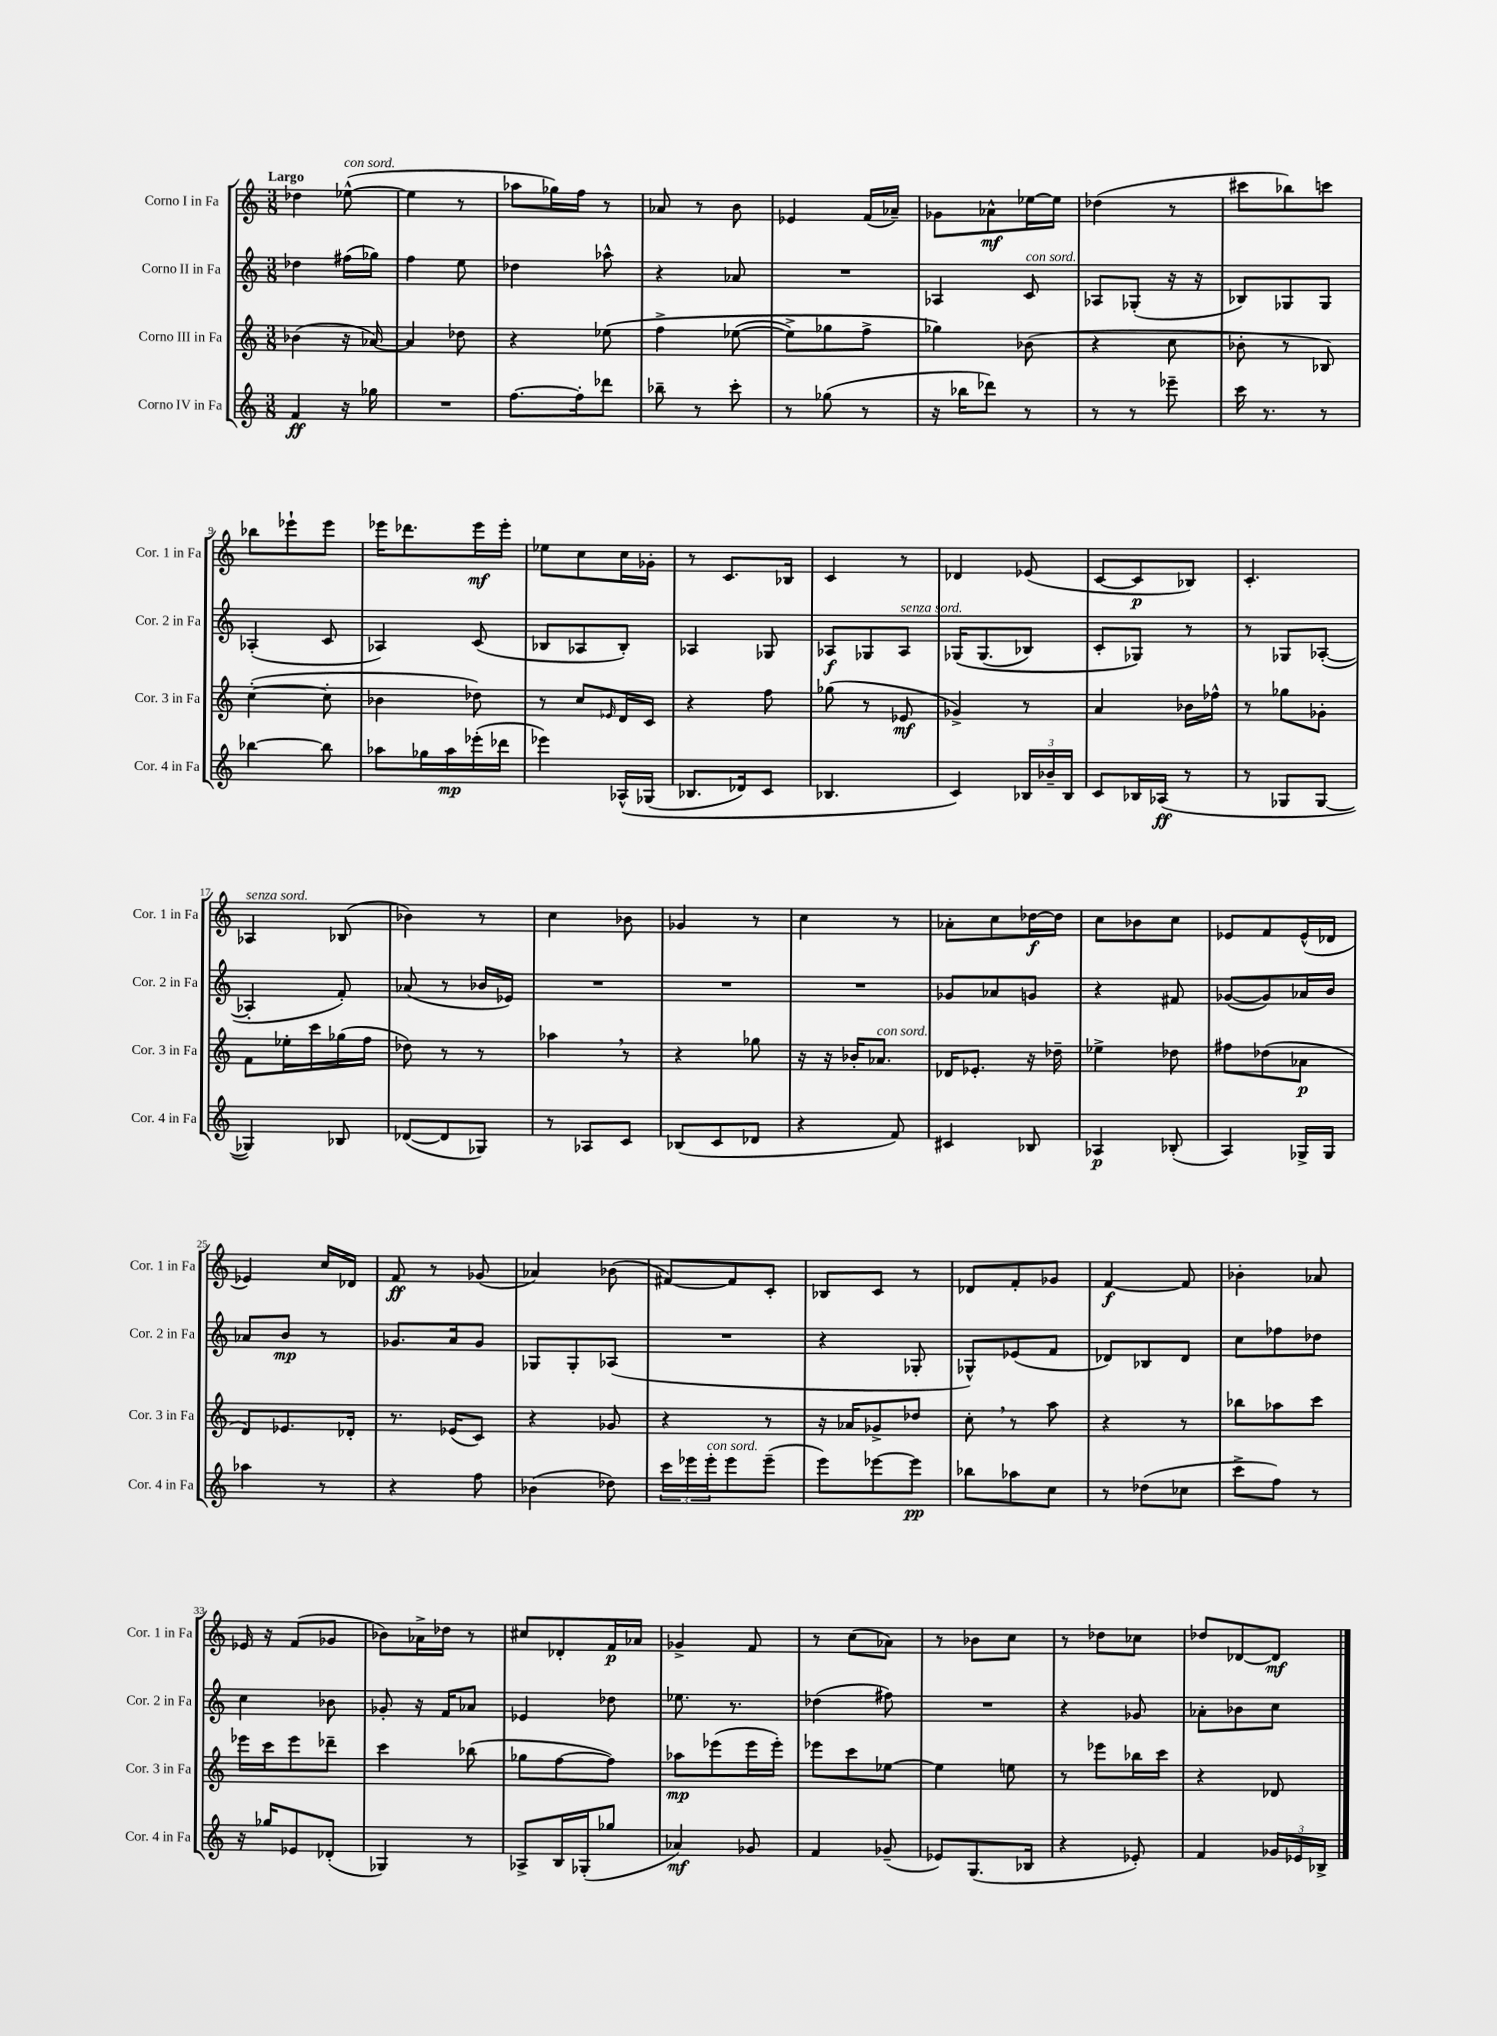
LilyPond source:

<<
\new StaffGroup <<
\new Staff = "s0" \with { instrumentName = "Corno I in Fa" shortInstrumentName = "Cor. 1 in Fa" } {
    \clef treble \key c \major \numericTimeSignature \time 3/8 \tempo "Largo"
    des''4 ees''8~-^^\markup { \italic "con sord." }( |
    ees''4 r8 |
    aes''8 ges''16) f''16 r8 |
    aes'8 r8 b'8 |
    ees'4 f'16( aes'16--) |
    ges'8 aes'8-^\mf ees''16~ ees''16 |
    des''4( r8 |
    cis'''8 bes''8) c'''8 |
    bes''8 ees'''8-! ees'''8 |
    ees'''16 des'''8. ees'''16\mf ees'''16-. |
    ees''8 c''8 c''16 ges'16-. |
    r8 c'8. bes16 |
    c'4 r8 |
    des'4 ees'8( |
    c'8~ c'8\p bes8) |
    c'4.-. |
    aes4^\markup { \italic "senza sord." } bes8( |
    bes'4) r8 |
    c''4 bes'8 |
    ges'4 r8 |
    c''4 r8 |
    aes'8-. c''8 des''16~\f des''16 |
    c''8 bes'8 c''8 |
    ees'8 f'8 ees'16-^( des'16 |
    ees'4) c''16 des'16 |
    f'8\ff r8 ges'8( |
    aes'4) bes'8( |
    fis'8~) fis'8 c'8-. |
    bes8 c'8 r8 |
    des'8 f'8-. ges'8 |
    f'4~\f f'8 |
    bes'4-. aes'8 |
    ees'16 r16 f'8( ges'8 |
    bes'8) aes'16-> des''16 r8 |
    cis''8 des'8-. f'16\p aes'16 |
    ges'4-> f'8 |
    r8 c''8( aes'8) |
    r8 bes'8 c''8 |
    r8 des''8 ces''8 |
    des''8 des'8~ des'8\mf \bar "|." |
}
\new Staff = "s1" \with { instrumentName = "Corno II in Fa" shortInstrumentName = "Cor. 2 in Fa" } {
    \clef treble \key c \major \numericTimeSignature \time 3/8
    des''4 fis''16( ges''16) |
    f''4 e''8 |
    des''4 aes''8-^ |
    r4 aes'8 |
    R4. |
    aes4 c'8^\markup { \italic "con sord." } |
    aes8 ges8-.( r16 r16 |
    bes8) ges8 ges8 |
    aes4-.( c'8 |
    aes4) c'8( |
    bes8 aes8 bes8-.) |
    aes4 ges8 |
    aes8\f ges8 aes8^\markup { \italic "senza sord." } |
    ges16\( ges8.( bes8) |
    c'8-. ges8\) r8 |
    r8 ges8 aes8~-.( |
    aes4-. f'8-.) |
    aes'8( r8 bes'16 ees'16) |
    R4. |
    R4. |
    R4. |
    ges'8 aes'8 g'8 |
    r4 fis'8 |
    ges'8~( ges'8) aes'16 b'16 |
    aes'8 b'8\mp r8 |
    ges'8. a'16 ges'8 |
    ges8 ges8-. aes8( |
    R4. |
    r4 ges8-. |
    ges8-^) ees'8( f'8 |
    des'8) bes8 des'8 |
    c''8 fes''8 des''8 |
    c''4 bes'8 |
    ges'8-. r16 f'16 aes'8 |
    ees'4 des''8 |
    ees''8. r8. |
    des''4( fis''8) |
    R4. |
    r4 ges'8 |
    aes'8-. bes'8 c''8 \bar "|." |
}
\new Staff = "s2" \with { instrumentName = "Corno III in Fa" shortInstrumentName = "Cor. 3 in Fa" } {
    \clef treble \key c \major \numericTimeSignature \time 3/8
    bes'4( r16 aes'16~) |
    aes'4 des''8 |
    r4 ees''8\( |
    f''4-> ees''8~( |
    ees''8->) ges''8 f''8-> |
    ges''4\) bes'8( |
    r4 c''8 |
    bes'8-. r8 bes8) |
    c''4~-.( c''8-. |
    bes'4 des''8) |
    r8 c''8 \grace { ees'16 } d'16 c'16 |
    r4 f''8 |
    ges''8( r8 ees'8\mf |
    ges'4->) r8 |
    a'4 bes'16 fes''16-^ |
    r8 ges''8 ges'8-. |
    f'8 ees''16-. c'''16 ges''16( f''16 |
    des''8) r8 r8 |
    aes''4 \breathe r8 |
    r4 ges''8 |
    r16 r16 bes'16-. aes'8.^\markup { \italic "con sord." } |
    des'16 ees'8.-. r16 des''16-- |
    ees''4-> des''8 |
    fis''8 des''8( aes'8\p |
    d'8) ees'8. des'16-. |
    r8. ees'16( c'8) |
    r4 ges'8 |
    r4 r8 |
    r16 aes'16 ges'8-> des''8 |
    c''8-. \breathe r8 a''8 |
    r4 r8 |
    bes''8 aes''8 c'''8 |
    ees'''16 c'''16 ees'''8 des'''8-- |
    c'''4 bes''8( |
    ges''8 f''8~ f''8) |
    aes''8\mp ees'''8( ees'''16 ees'''16-.) |
    ees'''8 c'''8 ees''8~ |
    ees''4 e''8 |
    r8 ees'''8 bes''16 c'''16 |
    r4 des'8 \bar "|." |
}
\new Staff = "s3" \with { instrumentName = "Corno IV in Fa" shortInstrumentName = "Cor. 4 in Fa" } {
    \clef treble \key c \major \numericTimeSignature \time 3/8
    f'4\ff r16 ges''16 |
    R4. |
    f''8.~ f''16-. des'''8 |
    bes''8-- r8 c'''8-. |
    r8 ges''8( r8 |
    r16 bes''16 des'''8) r8 |
    r8 r8 ees'''8-- |
    c'''16 r8. r8 |
    bes''4~ bes''8 |
    aes''8 ges''16 aes''16\mp ees'''16-.( des'''16 |
    ees'''4) aes16-^\( ges16( |
    bes8. des'16) c'8 |
    bes4. |
    c'4\) \tuplet 3/2 { bes16 bes'16-- bes16 } |
    c'8 bes16 aes16\ff( r8 |
    r8 ges8 ges8~ |
    ges4) bes8 |
    des'8~( des'8 ges8) |
    r8 aes8 c'8 |
    bes8( c'8 des'8 |
    r4 f'8) |
    cis'4 bes8 |
    aes4\p bes8-.( |
    a4) ges16-> ges16 |
    aes''4 r8 |
    r4 f''8 |
    bes'4( des''8) |
    \tuplet 3/2 { c'''16 ees'''16 ees'''16-.^\markup { \italic "con sord." } } ees'''8 ees'''8--( |
    e'''8) ees'''8~ ees'''8\pp |
    bes''8 aes''8 c''8 |
    r8 des''8( ces''8 |
    c'''8-> f''8) r8 |
    r16 ges''16 ees'8 des'8-.( |
    ges4) r8 |
    aes8-> b16 ges16-.( ges''8 |
    aes'4\mf) ges'8 |
    f'4 ges'8--( |
    ees'8) g8.( bes16 |
    r4 ees'8-.) |
    f'4 \tuplet 3/2 { ges'16 ees'16 bes16-> } \bar "|." |
}
>>
>>
